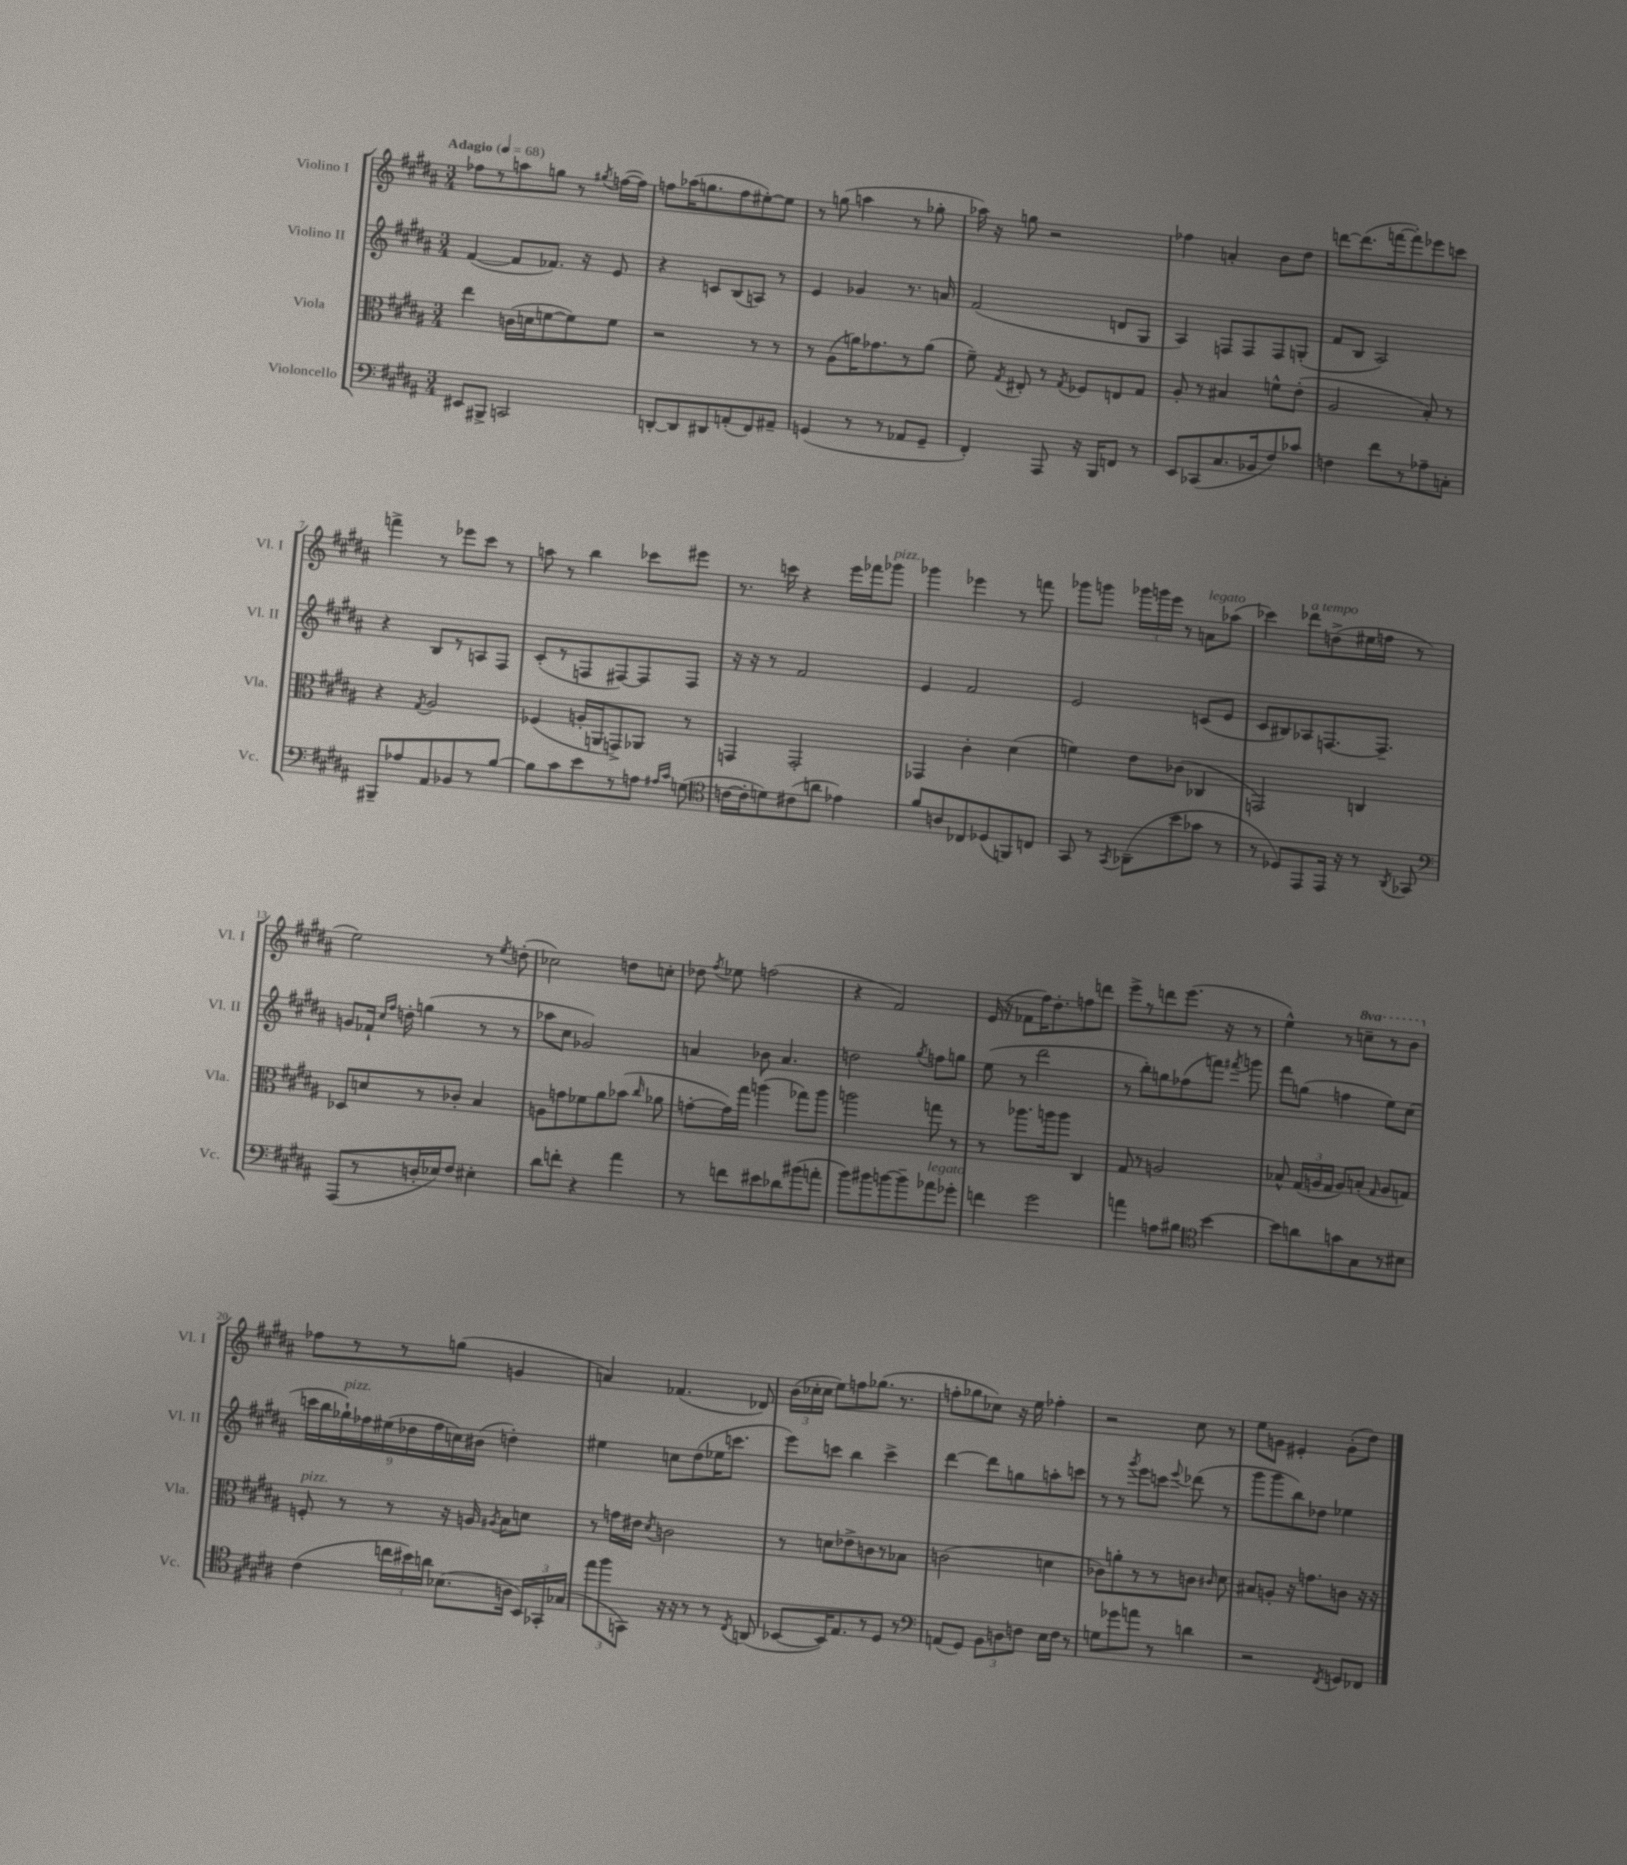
<<
\new StaffGroup <<
\new Staff = "s0" \with { instrumentName = "Violino I" shortInstrumentName = "Vl. I" } {
    \clef treble \key b \major \numericTimeSignature \time 3/4 \set Staff.ottavationMarkups = #ottavation-simple-ordinals \tempo "Adagio" 4 = 68
    \autoBeamOff fes''8[ r8 a''8 g''8] r8 \acciaccatura { gis''8 } f''16[~( f''16]) |
    f''8[ aes''16( g''8. f''8 eis''8~-.) eis''8] |
    r8 g''8( a''4 r8 ges''8-. |
    aes''16) r16 g''8 r2 |
    fes''4 a'4-. b'8[ dis''8] |
    d'''8[~ d'''8.( f'''16~ f'''8-.) ees'''8 c'''8] |
    f'''4-> r8 ees'''8[ cis'''8] r8 |
    a''8 r8 b''4 ces'''8[ eis'''8] |
    r8. c'''16 r4 e'''16[ fes'''16 ges'''8]^\markup { \italic "pizz." } |
    ges'''4 ees'''4 r8 f'''8 |
    ges'''8[ g'''8] \tuplet 3/2 { ges'''16[ g'''16 e'''16] } r8 a'8[^\markup { \italic "legato" } aes''8]( |
    ces'''4) des'''8[^\markup { \italic "a tempo" } d''8->( eis''16 f''16] r8 |
    e''2) r8 \acciaccatura { e''8 } d''8-.( |
    ces''2) d''8[ c''8]-. |
    des''8 \acciaccatura { fis''8 } ees''8 f''2( |
    r4 fis'2) |
    e'16( r16 fes'8[ fis''16) dis''8.-. f''8 d'''8] |
    e'''8[-> r8 d'''8 e'''8.]( r16 r8 |
    e''4-^) r8 \ottava #1 c'''8[-- r8 b''8] \ottava #0 |
    fes''8[ r8 r8 g''8]( g'4 |
    a'4) fes'4.( des'8) |
    \tuplet 3/2 { b'16[( ces''16-. ces''16] } e''8[) f''8 ges''8.]( r8. |
    f''8[-. ges''8 ces''8]) r16 e''16 fes''4-. |
    r2 cis''8 r8 |
    e''8[ g'8] eis'4-. g'8[-.( dis''8]) \bar "|." |
}
\new Staff = "s1" \with { instrumentName = "Violino II" shortInstrumentName = "Vl. II" } {
    \clef treble \key b \major \numericTimeSignature \time 3/4
    \autoBeamOff fis'4~( fis'8[ fes'8.]) r16 e'8 |
    r4 c'8[ b8( a8]) r8 |
    e'4 ges'4 r8. a'16 |
    fis'2( d'8[ gis8] |
    ais4) f8[ f8 f8 g8]-.( |
    fis'8[ b8] ais2) |
    r4 b8[ r8 a8 fis8] |
    cis'8[-.( r8 f8 fis8~) fis8 fis8] |
    r16 r16 r8 fis'2 |
    e'4 fis'2 |
    e'2 c'8[( e'8] |
    cis'8[ bis8) aes8 f8.~ f8.]-- |
    g'8[ fes'16]-! \grace { cis''16[ fis''16] } d''16-. g''4( r8 r8 |
    aes''8[ cis''8] ges'2) |
    a'4 bes'8 a'4. |
    d''2 \acciaccatura { gis''8 } f''8[ g''8] |
    e''8( r8 dis'''2 |
    r8 b''8[-.) g''8 fes''8( f'''8]) \acciaccatura { fis'''8 } g'''8 |
    fis'''8[ g''8]( f''4 e''8[) cis''8]( |
    \tuplet 9/8 { c'''16[ b''16 ges''16-!^\markup { \italic "pizz." }) fes''16 eis''16( des''16 fes''16 c''16) bis'16]( } d''4-.) |
    eis''4 c''8[ dis''8( ees''16 c'''8.] |
    e'''8[) c'''8] b''4 c'''4-> |
    dis'''4~ dis'''8[ g''8 a''8-. c'''8] |
    r8 r8 \acciaccatura { gis'''8 } e'''8[ c'''8] \appoggiatura { e'''8 } des'''8( r8 |
    gis'''8[ gis'''8 b''8) des''8] ees''4 \bar "|." |
}
\new Staff = "s2" \with { instrumentName = "Viola" shortInstrumentName = "Vla." } {
    \clef alto \key b \major \numericTimeSignature \time 3/4
    \autoBeamOff e''4 c'16[( d'16 f'8~ f'8) f'8] |
    r2 r8 r8 |
    r8 ais8[( a'16) ges'8. r8 a'8]( |
    fis'8--) \acciaccatura { gis8 } eis8-. r8 \acciaccatura { gis8 } fes8[ e8 gis8] |
    ais8-. r8 bis4 f'8[-^ e'8]-.( |
    ais2 b8-.) r8 |
    r4 \acciaccatura { gis8 } ais2 |
    fes4( a16[-. a,16 g,8->) aes,8] r8 |
    g,4 g,2-. |
    ges,4 cis'4-. dis'4( |
    f'4) e'8[ ces'8]( ces4 |
    g,2) c4 |
    des8[ d'8 r8 ces'8]-. b4 |
    a8[ g'8 fes'8 ais'8 bes'8]( \grace { cis''16 } aes'8 |
    g'8[~-. g'16) gis''16] a''4( ges''8[) a''8] |
    a''2 g''8 r8 |
    r8 aes''8.[ a''16 a''8] cis4 |
    gis8 r8 a2 |
    bes8-^ \tuplet 3/2 { gis16[( a16 gis16] } a8[) b8]-.( \grace { gis16 } a8[ g8]) |
    f8-.^\markup { \italic "pizz." } r8 r8 r16 a16 \acciaccatura { ais8 } b8[ d'8] |
    r8 g'16[ eis'16] \acciaccatura { dis'8 } c'2 |
    r8 d'8[ ees'8-> c'8 r8 bes8] |
    c'2( d'4 |
    ces'8[) a'8-. r8 r8 c'8] \grace { cis'16 } dis'8 |
    bis8[ a8]-. r16 g'8.[ c'8] r16 r16 \bar "|." |
}
\new Staff = "s3" \with { instrumentName = "Violoncello" shortInstrumentName = "Vc." } {
    \clef bass \key b \major \numericTimeSignature \time 3/4
    \autoBeamOff eis,8[ bis,,8]-> c,2 |
    d,8[~-. d,8 dis,8 a,8-.( fis,8) ais,8]-- |
    g,4( r8 r8 aes,8[ g,8]-- |
    fis,4-.) ais,,8 r16 b,,16[ f,8] r8 |
    e,8[ ces,8( cis8. bes,16 fis8) ces'8] |
    f4 fis'8[ r8 aes8-- c8]-. |
    bis,,8[-- aes8 ais,8 bes,8 r8 b8]~ |
    b8[ cis'8 e'8 r8 a8] \grace { ais16[ cis'16] } g8( |
    \clef tenor c'16[~ c'16-. d'8) cis'8( a'8] ees'4) |
    fis'8[ a8 ces8 des8( f,8) c8] |
    gis,8 r8 \acciaccatura { gis,8 } aes,8[--( b'8 ges'8] r8 |
    r8 des8[) e,8 e,16] r16 r8 \acciaccatura { ais,8 } ges,8 |
    \clef bass ais,,8[( r8 d16-. ees16) fis8] eis4-. |
    dis'8[ f'8]-. r4 ais'4 |
    r8 f'8[ eis'8 des'8 bis'8( a'8]-. |
    b'8[) bis'8 b'8~ b'8-- aes'8^\markup { \italic "legato" } ges'8]-. |
    f'4 gis'2 |
    a'4 a8[ bis8] \clef tenor b'4~ |
    b'8[ a'8 g'8 gis8 r8 bis8] |
    cis'4( \tuplet 3/2 { c''16[ bis'16) a'16] } bes8.[( a16] \tuplet 3/2 { b,16[) ges,16-. ges16]( } |
    \tuplet 3/2 { e''8[ fis''8 g,8]) } r16 r16 r8 r8 \acciaccatura { cis8 } a,8( |
    bes,8[~ bes,16) e8. r8 dis8] r8 |
    \clef bass a,8[( gis,8]) \tuplet 3/2 { b,8[ d8 f8] } e16[ f16] r8 |
    g8[ ges'8 a'8] r8 d'4 |
    r2 \acciaccatura { fis,8 } g,8[ fes,8] \bar "|." |
}
>>
>>
